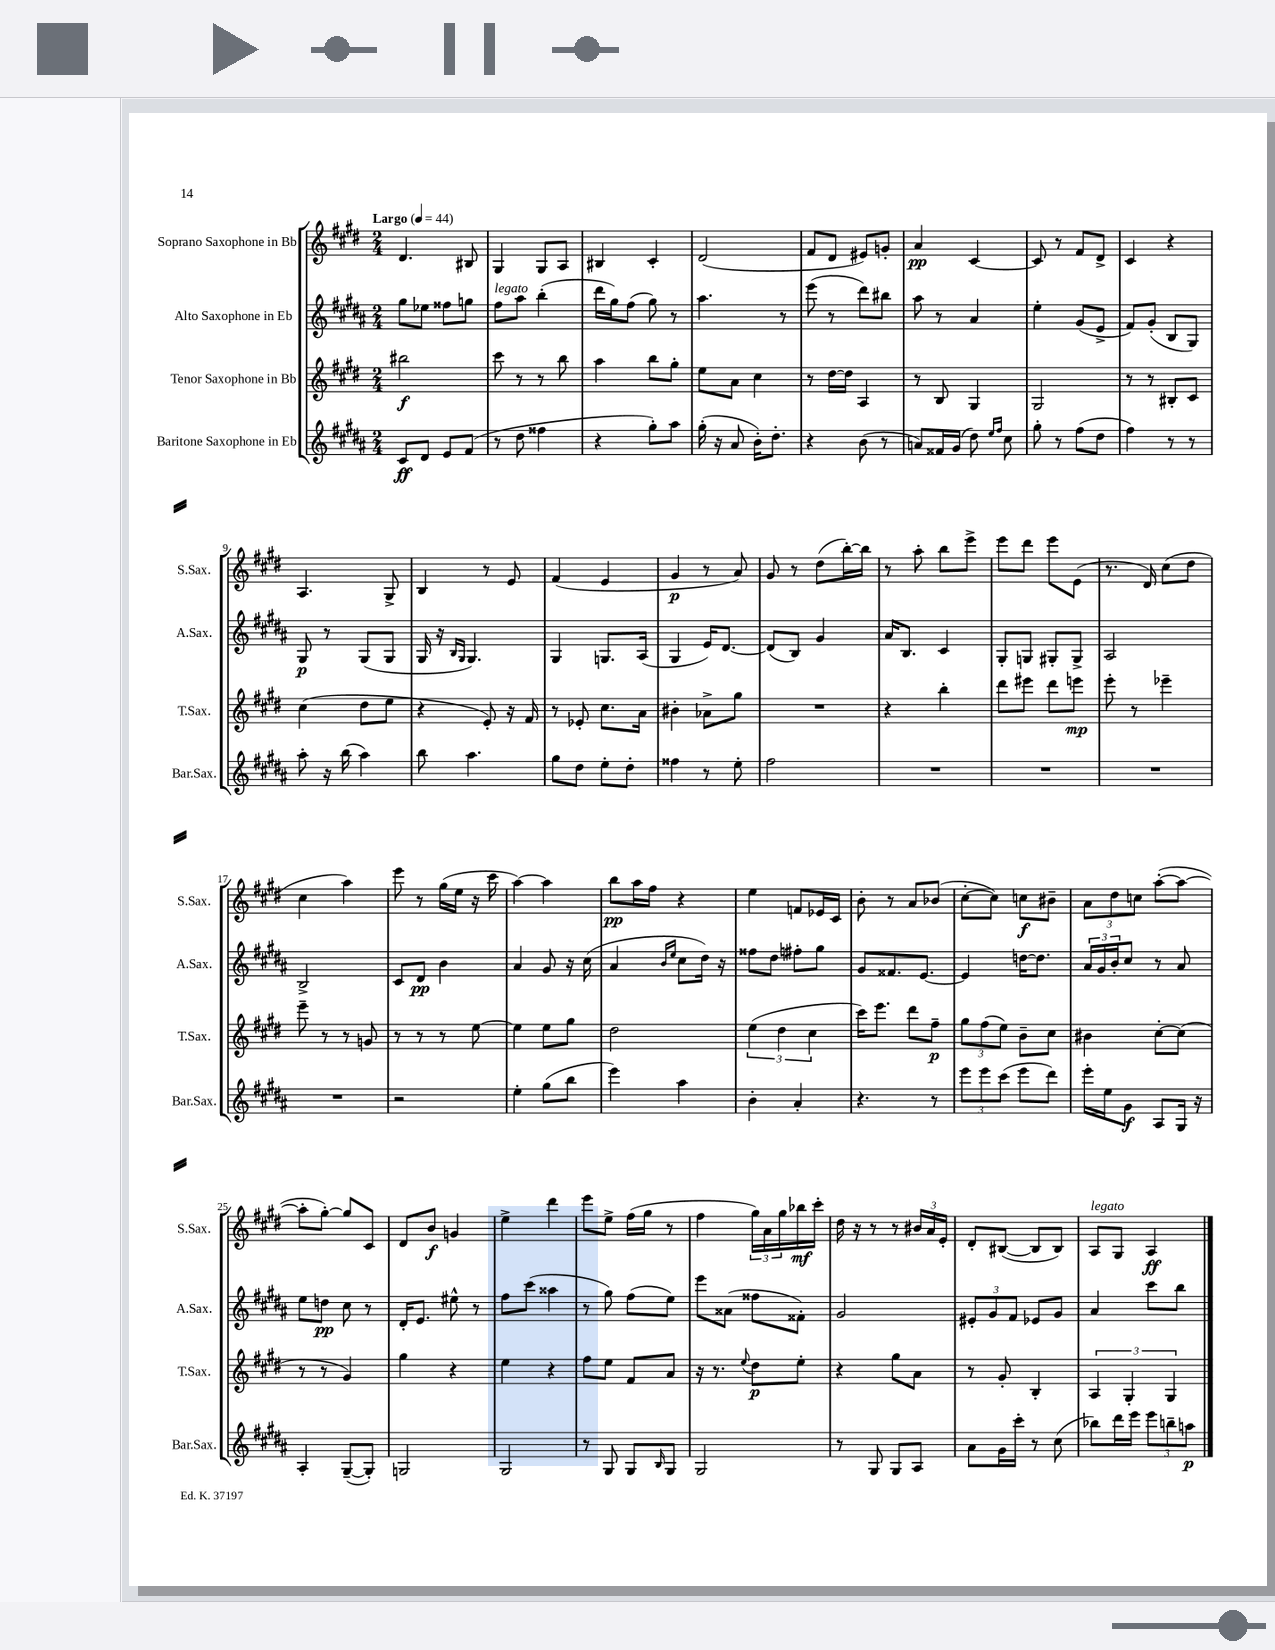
<<
\new StaffGroup <<
\new Staff = "s0" \with { instrumentName = "Soprano Saxophone in Bb" shortInstrumentName = "S.Sax." } {
    \clef treble \key e \major \numericTimeSignature \time 2/4 \tempo "Largo" 4 = 44
    dis'4. bis8 |
    gis4 gis8 a8 |
    bis4 cis'4-. |
    dis'2( |
    fis'8 dis'8 eis'8) g'8-. |
    a'4\pp cis'4~ |
    cis'8 r8 fis'8 dis'8-> |
    cis'4 r4 |
    a4. gis8-> |
    b4 r8 e'8 |
    fis'4( e'4 |
    gis'4\p r8 a'8) |
    gis'8 r8 dis''8( b''16~-.) b''16 |
    r8 a''8-. b''8 e'''8-> |
    e'''8 dis'''8 e'''8 e'8( |
    r8. dis'16) cis''8( dis''8 |
    cis''4 a''4) |
    e'''8 r8 gis''16( e''16 r16 cis'''16 |
    a''4~) a''4 |
    b''8\pp a''16 fis''16 r4 |
    e''4 f'8 ees'16 cis'16 |
    b'8-. r8 a'8 bes'8( |
    cis''8~-. cis''8) c''8\f bis'8-- |
    \tuplet 3/2 { a'8 dis''8 c''8 } a''8~-.( a''8~ |
    a''8-. gis''8~-.) gis''8 cis'8 |
    dis'8 b'8\f g'4 |
    e''4-> dis'''4 |
    e'''8 e''8-> fis''16( gis''16 r8 |
    fis''4 \tuplet 3/2 { gis''16) a'16 gis''16 } bes''16\mf cis'''16-. |
    dis''16 r16 r8 r8 \tuplet 3/2 { bis'16 a'16 e'16-. } |
    dis'8-. bis8~( bis8 bis8) |
    a8^\markup { \italic "legato" } gis8 a4\ff \bar "|." |
}
\new Staff = "s1" \with { instrumentName = "Alto Saxophone in Eb" shortInstrumentName = "A.Sax." } {
    \clef treble \key b \major \numericTimeSignature \time 2/4
    gis''8 ees''8 fisis''8 g''8 |
    fis''8^\markup { \italic "legato" } ais''8 b''4-.( |
    dis'''16 gis''16) fis''8( gis''8) r8 |
    ais''4. r8 |
    e'''8( r8 dis'''8) bis''8 |
    ais''8 r8 ais'4 |
    e''4-. gis'8( e'8-> |
    fis'8) gis'8-.( b8 gis8) |
    gis8\p r8 gis8( gis8 |
    gis16 r16 \grace { b16 gis16 } gis4.) |
    gis4 g8. ais16( |
    gis4 e'16) dis'8.~ |
    dis'8( b8) gis'4 |
    ais'16 b8. cis'4 |
    gis8-. g8 gis8-. gis8-> |
    ais2 |
    b2-> |
    cis'8 dis'8\pp b'4 |
    ais'4 gis'8 r16 cis''16( |
    ais'4 \grace { b'16 e''16 } cis''8 dis''16) r16 |
    fisis''8 dis''8 fis''8-. gis''8 |
    gis'8 fisis'8. e'8.~ |
    e'4 d''16~ d''8. |
    \tuplet 3/2 { ais'16 gis'16 b'16-. } cis''8 r8 ais'8 |
    e''8 d''8\pp cis''8 r8 |
    dis'16-. e'8. eis''8-^ r8 |
    fis''8 cis'''8( aisis''4 |
    r8 gis''8) fis''8( e''8) |
    e'''8 aisis'8( fisis''8 fisis'8-.) |
    gis'2 |
    \tuplet 3/2 { eis'8-. gis'8 fis'8 } ees'8 gis'8 |
    ais'4 cis'''8 b''8 \bar "|." |
}
\new Staff = "s2" \with { instrumentName = "Tenor Saxophone in Bb" shortInstrumentName = "T.Sax." } {
    \clef treble \key e \major \numericTimeSignature \time 2/4
    bis''2\f |
    cis'''8 r8 r8 b''8 |
    a''4 b''8 gis''8-. |
    e''8 a'8 cis''4 |
    r8 dis''16~ dis''16 a4 |
    r8 b8 gis4 |
    gis2 |
    r8 r8 bis8-. cis'8 |
    cis''4( dis''8 e''8 |
    r4 e'8-.) r16 fis'16 |
    r8 ees'8-. cis''8. a'16 |
    bis'4-. aes'8-> gis''8 |
    R2 |
    r4 b''4-. |
    dis'''8 eis'''8 dis'''8 e'''8\mp |
    e'''8-. r8 ees'''4-- |
    e'''8-- r8 r8 g'8 |
    r8 r8 r8 e''8~ |
    e''4 e''8 gis''8 |
    dis''2 |
    \tuplet 3/2 { e''4( dis''4 cis''4 } |
    cis'''16) e'''8. dis'''8 fis''8--\p |
    \tuplet 3/2 { gis''8 fis''8( e''8) } b'8-- cis''8 |
    bis'4 cis''8~-. cis''8( |
    r8 r8 gis'4) |
    gis''4 r4 |
    e''4 r4 |
    fis''8 e''8 fis'8 a'8 |
    r16 r8. \appoggiatura { e''8 } dis''8\p e''8-. |
    r4 gis''8 a'8 |
    r8 gis'8-. b4-. |
    \tuplet 3/2 { a4 gis4-. gis4 } \bar "|." |
}
\new Staff = "s3" \with { instrumentName = "Baritone Saxophone in Eb" shortInstrumentName = "Bar.Sax." } {
    \clef treble \key b \major \numericTimeSignature \time 2/4
    cis'8\ff dis'8 e'8 fis'8( |
    r8 dis''8 fisis''4 |
    r4 gis''8-.) ais''8 |
    gis''16-.( r16 ais'8 b'16-.) dis''8.-. |
    r4 b'8( r8 |
    a'8) fisis'16 gis'16( dis''8) \grace { e''16 fis''16 } cis''8 |
    gis''8-. r8 fis''8( dis''8 |
    fis''4) r8 r8 |
    ais''8-. r16 b''16( ais''4) |
    b''8 ais''4. |
    gis''8 dis''8 e''8-. dis''8-. |
    fisis''4 r8 e''8-. |
    fis''2 |
    R2 |
    R2 |
    R2 |
    R2 |
    r2 |
    e''4-. gis''8( b''8 |
    e'''4) ais''4 |
    b'4-. ais'4-. |
    r4. r8 |
    \tuplet 3/2 { e'''8 e'''8 cis'''8( } e'''8 dis'''8) |
    e'''16-. e''16 gis'8\f ais8 gis16 r16 |
    ais4-. gis8~--( gis8-.) |
    g2 |
    gis2 |
    r8 gis8 gis8 \grace { b16 } gis8 |
    gis2 |
    r8 gis8 gis8 ais8 |
    ais'8 gis'16 cis'''16-. r8 cis''8( |
    bes''8) dis'''16 e'''16 \tuplet 3/2 { e'''8 b''8-- a''8\p } \bar "|." |
}
>>
>>
